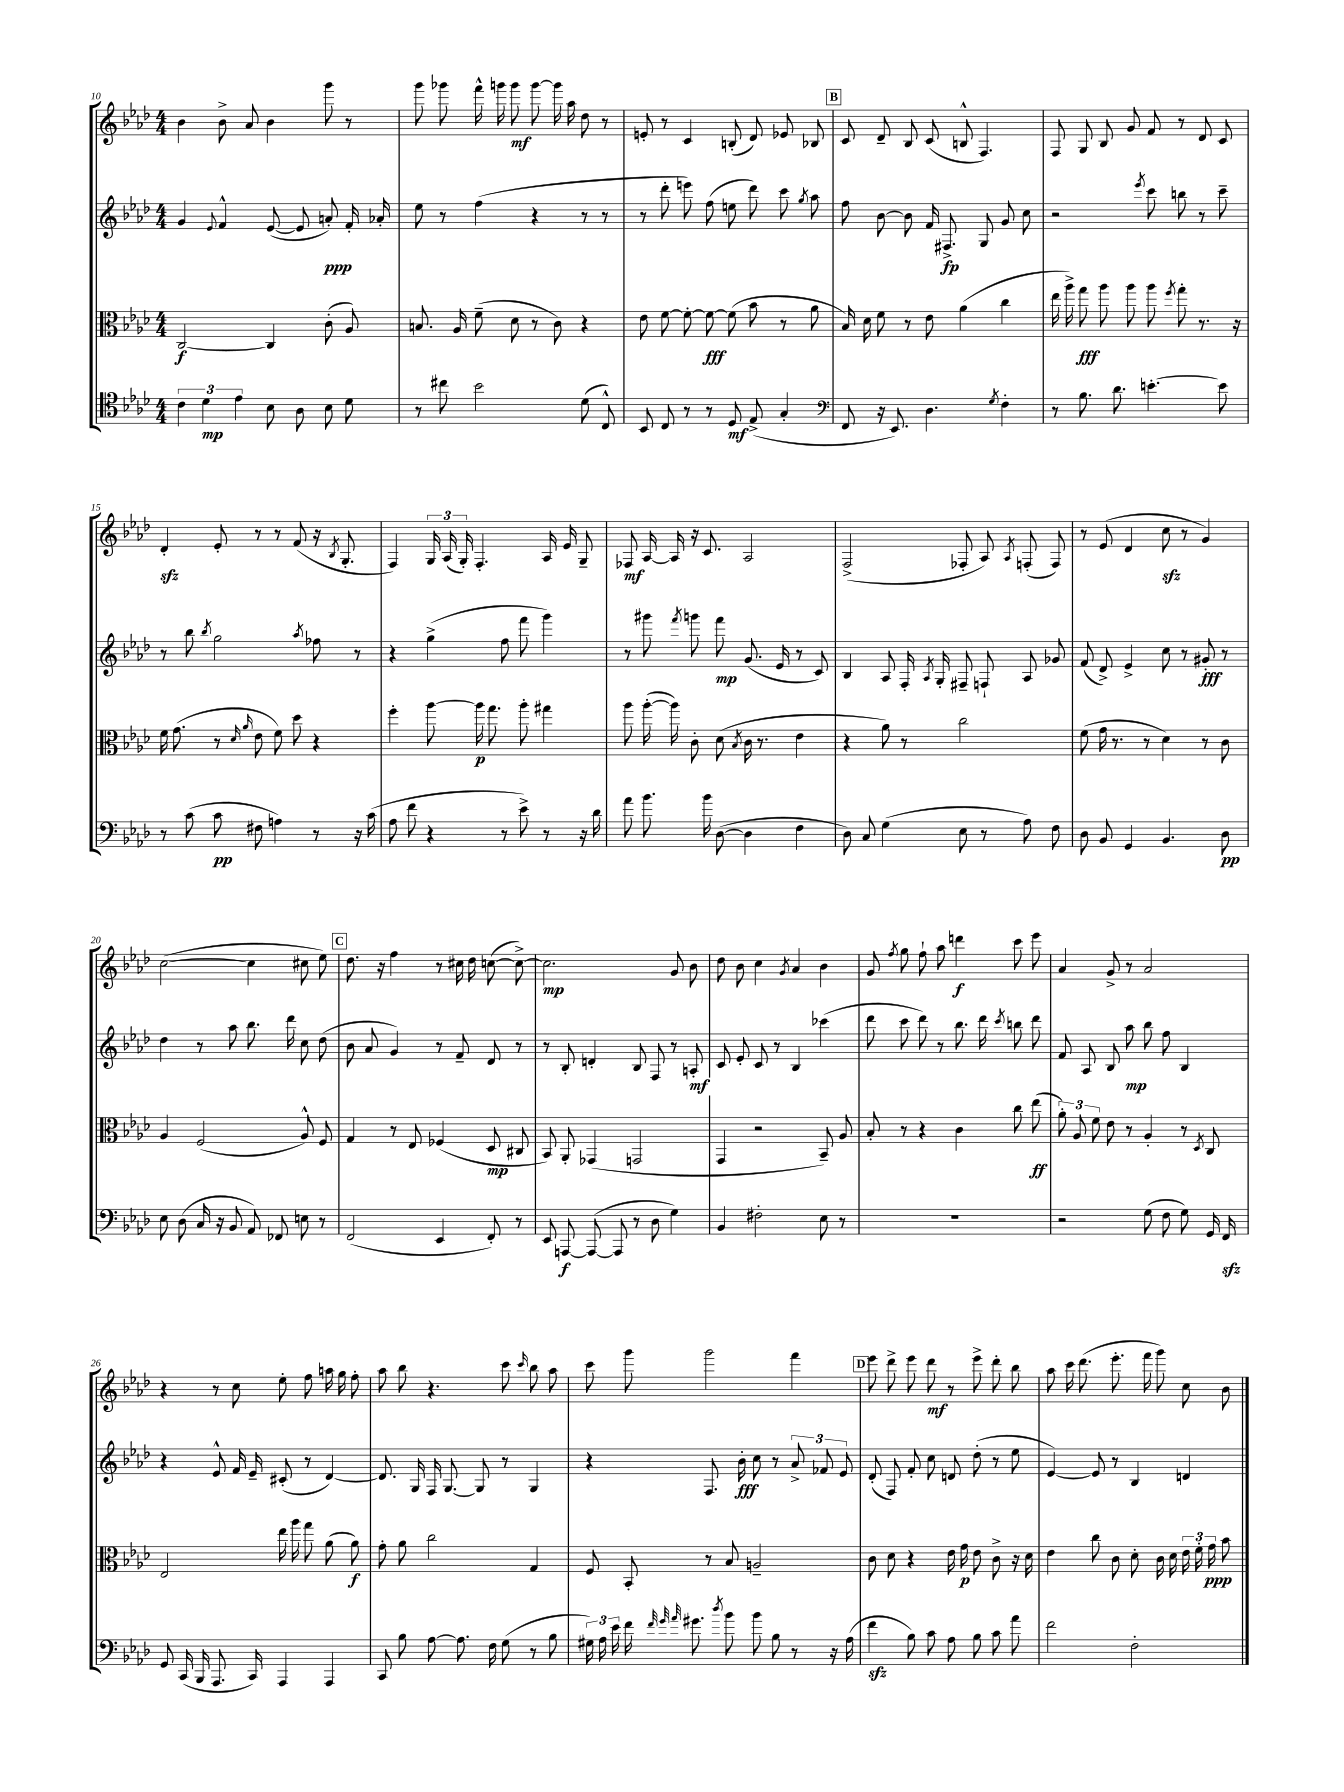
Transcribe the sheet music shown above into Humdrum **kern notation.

**kern	**dynam	**kern	**dynam	**kern	**dynam	**kern	**dynam
*part4	*part4	*part3	*part3	*part2	*part2	*part1	*part1
*staff4	*staff4	*staff3	*staff3	*staff2	*staff2	*staff1	*staff1
*clefC4	*	*clefC3	*	*clefG2	*	*clefG2	*
*k[b-e-a-d-]	*	*k[b-e-a-d-]	*	*k[b-e-a-d-]	*	*k[b-e-a-d-]	*
*M4/4	*	*M4/4	*	*M4/4	*	*M4/4	*
=10	=10	=10	=10	=10	=10	=10	=10
6c\	.	[2C/	f	4g/	.	4b-\	.
6d-\	mp	.	.	.	.	.	.
.	.	.	.	8qqe-/	.	.	.
.	.	.	.	4f^^/	.	8b-^\	.
6e-\	.	.	.	.	.	.	.
.	.	.	.	.	.	8a-/	.
8B-\	.	4C/]	.	([8e-/	.	4b-\	.
8A-\	.	.	.	8e-/]	.	.	.
8B-\	.	(8c'\	.	8an'/)	ppp	8ggg\	.
8d-\	.	8A-/)	.	16f'/	.	8r	.
.	.	.	.	16a-X'/	.	.	.
=11	=11	=11	=11	=11	=11	=11	=11
8r	.	8.Bn/	.	8ee-\	.	8ggg\	.
8cc#X\	.	.	.	8r	.	8ggg-X\	.
.	.	16A-/	.	.	.	.	.
2b-\	.	(8f~\	.	(4ff\	.	16fff^^\	.
.	.	.	.	.	.	16gggn\	.
.	.	8d-\	.	.	.	8ggg\	mf
.	.	8r	.	4r	.	[8ggg\	.
.	.	8c\)	.	.	.	16ggg\]	.
.	.	.	.	.	.	16aa-\	.
(8d-\	.	4r	.	8r	.	8dd-\	.
8C^^/)	.	.	.	8r	.	8r	.
=12	=12	=12	=12	=12	=12	=12	=12
8BB-/	.	8e-\	.	8r	.	8en'/	.
8C/	.	[8f\	.	8ddd-'\	.	8r	.
8r	.	8f'\_	.	8eeen\)	.	4c/	.
8r	.	8f\_	fff	(8ff\	.	.	.
8D-/	mf	(8f\]	.	8een\	.	(8Bn'/	.
(8E-^/	.	8b-\	.	8ddd-\)	.	8d-/)	.
4G'/	.	8r	.	8ccc\	.	8e-X/	.
.	.	.	.	8qgg/	.	.	.
.	.	8a-\	.	8aa-\	.	8B-X/	.
!!LO:REH:place=s1:t=B
=13	=13	=13	=13	=13	=13	=13	=13
*clefF4	*	*	*	*	*	*	*
8FF/	.	16B-/)	.	8ff\	.	8c/	.
.	.	16d-\	.	.	.	.	.
16r	.	8f\	.	[8b-\	.	8d-~/	.
8.EE-/)	.	.	.	.	.	.	.
.	.	8r	.	8b-\]	.	8B-/	.
4.D-\	.	8e-\	.	16f/	.	(8c/	.
.	.	.	.	8.F#X^/	fp	.	.
.	.	(4a-\	.	.	.	8Bn^^/	.
.	.	.	.	8G/	.	4.F/)	.
8qG/	.	.	.	.	.	.	.
4F'\	.	4cc\	.	8g/	.	.	.
.	.	.	.	8cc\	.	.	.
=14	=14	=14	=14	=14	=14	=14	=14
8r	.	16ee-\	.	2r	.	8F/	.
.	.	16aa-^\)	.	.	.	.	.
8.B-\	.	8gg\	fff	.	.	8G/	.
.	.	8aa-\	.	.	.	8B-/	.
8.d-\	.	.	.	.	.	.	.
.	.	8aa-\	.	.	.	8g/	.
.	.	.	.	8qeee-/	.	.	.
[4.en'\	.	8aa-\	.	8ccc\	.	8f/	.
.	.	8qff/	.	.	.	.	.
.	.	8gg'\	.	8bbn\	.	8r	.
.	.	8.r	.	8r	.	8d-/	.
8e\]	.	.	.	8ccc~\	.	8c/	.
.	.	16r	.	.	.	.	.
!!LO:LB:g=z
=15	=15	=15	=15	=15	=15	=15	=15
8r	.	16f\	.	8r	.	4d-zz'/	.
.	.	(8.g\	.	.	.	.	.
(8c\	.	.	.	8bb-\	.	.	.
.	.	.	.	8qbb-/	.	.	.
8c\	pp	8r	.	2gg\	.	8e-'/	.
.	.	16qqd-/	.	.	.	.	.
.	.	16qqa-/	.	.	.	.	.
8F#X\	.	8e-\	.	.	.	8r	.
4An\)	.	8f\)	.	.	.	8r	.
.	.	8dd-\	.	.	.	(8f/	.
.	.	.	.	8qaa-/	.	.	.
8r	.	4r	.	8ff-X\	.	16r	.
.	.	.	.	.	.	8qB-/	.
.	.	.	.	.	.	8.G'/	.
16r	.	.	.	8r	.	.	.
(16c\	.	.	.	.	.	.	.
=16	=16	=16	=16	=16	=16	=16	=16
8A-\	.	4ff'\	.	4r	.	4F/)	.
8f\	.	.	.	.	.	.	.
4r	.	[8aa-\	.	(4gg^\	.	24G/	.
.	.	.	.	.	.	(24A-/	.
.	.	.	.	.	.	24G'/)	.
.	.	16aa-\]	p	.	.	4.F'/	.
.	.	8.gg\	.	.	.	.	.
8r	.	.	.	8ff\	.	.	.
8e-^\)	.	8aa-'\	.	8fff\	.	.	.
8r	.	4gg#X\	.	4ggg\)	.	16A-/	.
.	.	.	.	.	.	16e-/	.
16r	.	.	.	.	.	8G~/	.
16d-\	.	.	.	.	.	.	.
=17	=17	=17	=17	=17	=17	=17	=17
8a-\	.	8aa-\	.	8r	.	8F-X/	mf
8.b-\	.	([16aa-'\	.	8ggg#X\	.	[16A-/	.
.	.	16aa-\])	.	.	.	16A-/]	.
.	.	.	.	8qfff/	.	.	.
.	.	8c'\	.	8gggn\	.	16r	.
16b-\	.	.	.	.	.	8.c/	.
([8D-\	.	(8d-\	.	8fff\	mp	.	.
.	.	8qB-/	.	.	.	.	.
4D-\]	.	16c\	.	(8.g/	.	2A-/	.
.	.	8.r	.	.	.	.	.
.	.	.	.	16e-/	.	.	.
4F\	.	4e-\	.	8r	.	.	.
.	.	.	.	8c/)	.	.	.
=18	=18	=18	=18	=18	=18	=18	=18
8D-\)	.	4r	.	4B-/	.	(2F^/	.
8C/	.	.	.	.	.	.	.
(4G\	.	8a-\)	.	8A-/	.	.	.
.	.	8r	.	16F'/	.	.	.
.	.	.	.	8qA-/	.	.	.
.	.	.	.	16G'/	.	.	.
8E-\	.	2cc\	.	8F#X~/	.	8F-X'/	.
8r	.	.	.	8Fn`/	.	8A-/)	.
.	.	.	.	.	.	8qA-/	.
8A-\)	.	.	.	8A-/	.	(8Fn'/	.
8F\	.	.	.	8g-X/	.	8F/)	.
=19	=19	=19	=19	=19	=19	=19	=19
8D-\	.	(8f\	.	(8f/	.	8r	.
8BB-/	.	16g\	.	8d-^/)	.	(8e-/	.
.	.	8.r	.	.	.	.	.
4GG/	.	.	.	4e-^/	.	4d-/	.
.	.	8r	.	.	.	.	.
4.BB-/	.	4d-\)	.	8cc\	.	8cczz\	.
.	.	.	.	8r	.	8r	.
.	.	8r	.	8g#X'/	fff	4g/)	.
8D-\	pp	8c\	.	8r	.	.	.
!!LO:LB:g=z
=20	=20	=20	=20	=20	=20	=20	=20
8E-\	.	4A-/	.	4dd-\	.	([2cc\	.
(8D-\	.	.	.	.	.	.	.
16C/	.	(2F/	.	8r	.	.	.
16r	.	.	.	.	.	.	.
8BB-/	.	.	.	8aa-\	.	.	.
8AA-/)	.	.	.	8.bb-\	.	4cc\]	.
8FF-X/	.	.	.	.	.	.	.
.	.	.	.	16ddd-\	.	.	.
8En\	.	8A-^^/)	.	8cc\	.	8cc#X\	.
8r	.	8F/	.	(8dd-\	.	8ee-\)	.
!!LO:REH:place=s1:t=C
=21	=21	=21	=21	=21	=21	=21	=21
(2FF/	.	4G/	.	8b-\	.	8.dd-\	.
.	.	.	.	8a-/	.	.	.
.	.	.	.	.	.	16r	.
.	.	8r	.	4g/)	.	4ff\	.
.	.	8E-/	.	.	.	.	.
4EE-/	.	(4F-X/	.	8r	.	8r	.
.	.	.	.	8f~/	.	16cc#X\	.
.	.	.	.	.	.	16dd-\	.
8FF'/)	.	8D-/	mp	8d-/	.	([8ccn\	.
8r	.	8C#X/	.	8r	.	8cc^\_)	.
=22	=22	=22	=22	=22	=22	=22	=22
8EE-/	.	8BB-/)	.	8r	.	2.cc\]	mp
[8AAAn/	f	8AA-'/	.	8B-'/	.	.	.
(8AAA/_	.	(4GG-X/	.	4dn'/	.	.	.
8AAA/]	.	.	.	.	.	.	.
8r	.	2GGn/	.	8B-/	.	.	.
8D-\	.	.	.	8F/	.	.	.
4G\)	.	.	.	8r	.	8g/	.
.	.	.	.	8An'/	mf	8b-\	.
=23	=23	=23	=23	=23	=23	=23	=23
4BB-/	.	4GG/	.	8c/	.	8dd-\	.
.	.	.	.	8e-'/	.	8b-\	.
2F#X'\	.	2r	.	8c/	.	4cc\	.
.	.	.	.	8r	.	.	.
.	.	.	.	.	.	8qg/	.
.	.	.	.	4B-/	.	4a-/	.
8E-\	.	8BB-~/)	.	(4ccc-X\	.	4b-\	.
8r	.	8A-/	.	.	.	.	.
=24	=24	=24	=24	=24	=24	=24	=24
1r	.	8B-'/	.	8ddd-\	.	8g/	.
.	.	.	.	.	.	8qff/	.
.	.	8r	.	8ccc\	.	8gg\	.
.	.	4r	.	8ddd-\)	.	8ff`\	.
.	.	.	.	8r	.	8aa-\	.
.	.	4c\	.	8.bb-\	.	4dddn\	f
.	.	.	.	16ddd-\	.	.	.
.	.	.	.	8qccc/	.	.	.
.	.	8cc\	.	8bbn\	.	8ccc\	.
.	.	(8ee-\	ff	8ddd-\	.	8eee-\	.
=25	=25	=25	=25	=25	=25	=25	=25
2r	.	12a-'\)	.	8f/	.	4a-/	.
.	.	12A-/	.	.	.	.	.
.	.	.	.	8A-/	.	.	.
.	.	12f\	.	.	.	.	.
.	.	8e-\	.	8B-/	.	8g^/	.
.	.	8r	.	8aa-\	mp	8r	.
(8G\	.	4A-'/	.	8bb-\	.	2a-/	.
8F\	.	.	.	8ff\	.	.	.
8G\)	.	8r	.	4B-/	.	.	.
.	.	8qD-/	.	.	.	.	.
16GG/	.	8C/	.	.	.	.	.
16FFzz/	.	.	.	.	.	.	.
!!LO:LB:g=z
=26	=26	=26	=26	=26	=26	=26	=26
8GG/	.	2E-/	.	4r	.	4r	.
(16CC/	.	.	.	.	.	.	.
16BBB-/	.	.	.	.	.	.	.
8.AAA-/	.	.	.	8e-^^/	.	8r	.
.	.	.	.	16f/	.	8cc\	.
16CC/)	.	.	.	16e-~/	.	.	.
4AAA-/	.	16ee-\	.	(8c#X'/	.	8ee-'\	.
.	.	16aa-\	.	.	.	.	.
.	.	8gg\	.	8r	.	8ff\	.
4AAA-/	.	(8a-\	.	[4d-/)	.	16aan\	.
.	.	.	.	.	.	16gg\	.
.	.	8a-\)	f	.	.	8ff'\	.
=27	=27	=27	=27	=27	=27	=27	=27
8CC/	.	8g'\	.	8.d-/]	.	8aa-\	.
8B-\	.	8a-\	.	.	.	8bb-\	.
.	.	.	.	16G/	.	.	.
[8A-\	.	2cc\	.	16F/	.	4.r	.
.	.	.	.	[8.G/	.	.	.
8.A-\]	.	.	.	.	.	.	.
.	.	.	.	8G/]	.	.	.
16F\	.	.	.	.	.	.	.
(8G\	.	.	.	8r	.	8ccc\	.
.	.	.	.	.	.	16qqccc/	.
8r	.	4G/	.	4G/	.	8bb-\	.
8B-\	.	.	.	.	.	8aa-\	.
=28	=28	=28	=28	=28	=28	=28	=28
24G#X\)	.	8F/	.	4r	.	8ccc\	.
24A-\	.	.	.	.	.	.	.
24e-\	.	.	.	.	.	.	.
16f\	.	8BB-'/	.	.	.	8ggg\	.
32qqf/	.	.	.	.	.	.	.
32qqg/	.	.	.	.	.	.	.
32qqa-/	.	.	.	.	.	.	.
8.g#X\	.	.	.	.	.	.	.
.	.	8r	.	8.F/	.	2ggg\	.
8qdd-/	.	.	.	.	.	.	.
8b-\	.	8B-/	.	.	.	.	.
.	.	.	.	16b-'\	fff	.	.
8b-\	.	2An~/	.	8cc\	.	.	.
8B-\	.	.	.	8r	.	.	.
8r	.	.	.	12a-^/	.	4fff\	.
.	.	.	.	12f-X/	.	.	.
16r	.	.	.	.	.	.	.
.	.	.	.	12e-/	.	.	.
(16A-\	.	.	.	.	.	.	.
!!LO:REH:place=s1:t=D
=29	=29	=29	=29	=29	=29	=29	=29
4fzz\	.	8c\	.	(8d-'/	.	8eee-\	.
.	.	8d-\	.	8F/)	.	8ddd-^\	.
8B-\)	.	4r	.	8f'/	.	8eee-\	.
8c\	.	.	.	8cc\	.	8ddd-\	mf
8A-\	.	16e-\	.	8dn/	.	8r	.
.	.	16g\	p	.	.	.	.
8B-\	.	8e-\	.	(8dd-'\	.	8eee-^\	.
8c\	.	8c^\	.	8r	.	8ddd-'\	.
8a-\	.	16r	.	8ee-\	.	8bb-\	.
.	.	16d-\	.	.	.	.	.
=30	=30	=30	=30	=30	=30	=30	=30
2f\	.	4e-\	.	[4e-/)	.	8aa-\	.
.	.	.	.	.	.	16ccc\	.
.	.	.	.	.	.	(8.ddd-\	.
.	.	8cc\	.	8e-/]	.	.	.
.	.	8c\	.	8r	.	8.eee-'\	.
2F'\	.	8d-'\	.	4B-/	.	.	.
.	.	.	.	.	.	16fff\	.
.	.	16c\	.	.	.	8ggg\)	.
.	.	16d-\	.	.	.	.	.
.	.	24e-\	.	4dn/	.	8cc\	.
.	.	24f'\	.	.	.	.	.
.	.	24g\	ppp	.	.	.	.
.	.	8b-\	.	.	.	8b-\	.
==	==	==	==	==	==	==	==
*-	*-	*-	*-	*-	*-	*-	*-
